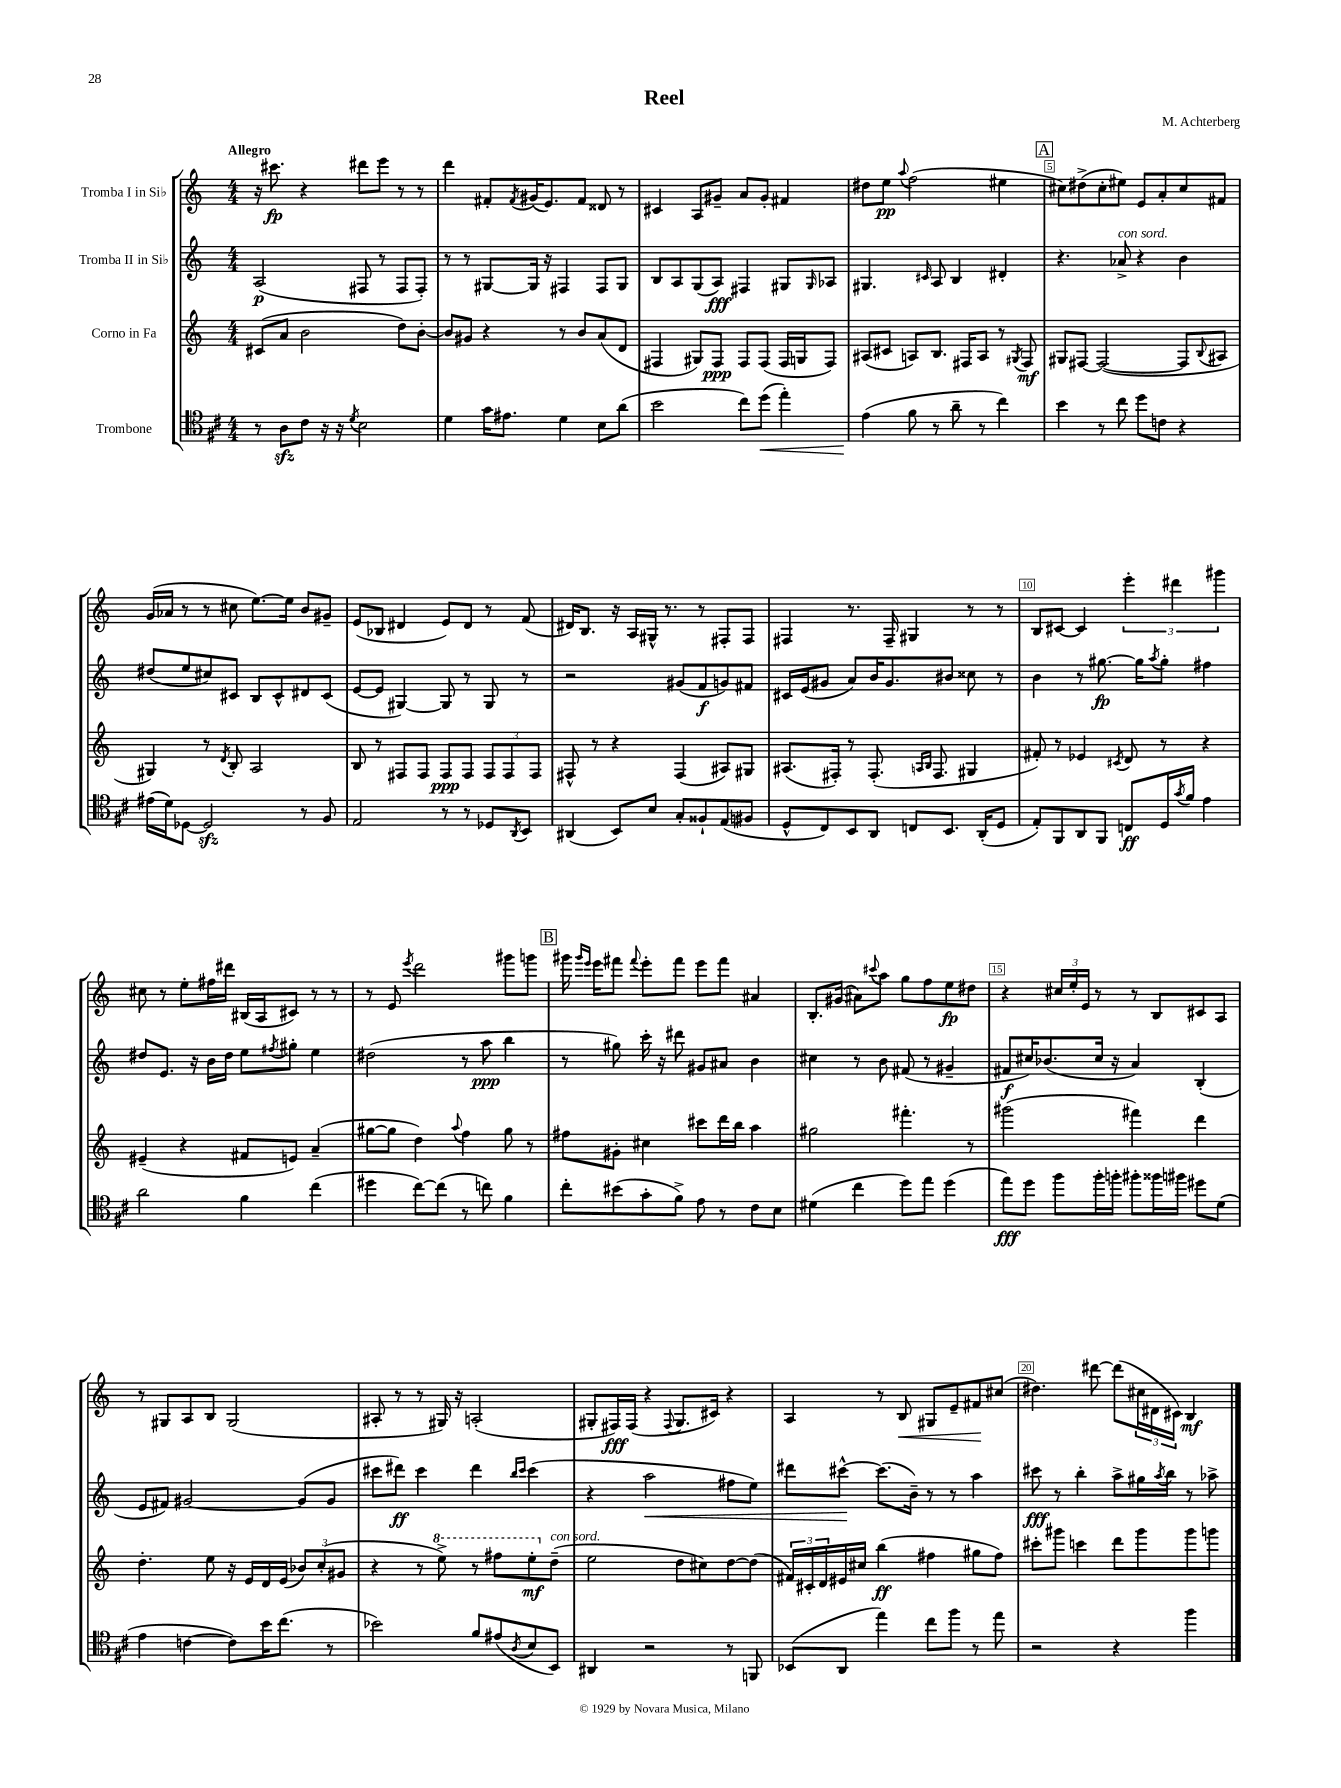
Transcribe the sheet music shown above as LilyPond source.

\header { title = "Reel" composer = "M. Achterberg" }
<<
\new StaffGroup <<
\new Staff = "s0" \with { instrumentName = "Tromba I in Sib" } {
    \clef treble \key c \major \numericTimeSignature \time 4/4 \tempo "Allegro"
    r16 cis'''8.\fp r4 dis'''8 e'''8 r8 r8 |
    d'''4 fis'8-. \acciaccatura { fis'8 } gis'16( e'8.) fis'8 disis'8 r8 |
    cis'4 a8 gis'8-- a'8 gis'8-. fis'4 |
    dis''8 e''8\pp \appoggiatura { a''8 } f''2( eis''4 |
    \mark \markup { \box "A" } cis''8) dis''8->( cis''8-. eis''8) e'8 a'8-. cis''8 fis'8 |
    g'16( aes'16 r8 r8 cis''8 e''8.~) e''16 b'8 gis'8-- |
    e'8( bes8 dis'4 e'8) dis'8 r8 f'8( |
    dis'16) b8. r16 a16 gis16-^ r8. r8 fis8-. fis8 |
    fis4 r8. fis16-- gis4 r8 r8 |
    b8 cis'8~ cis'4 \tuplet 3/2 { e'''4-. dis'''4 gis'''4 } |
    cis''8 r8 e''8-. fis''16 dis'''16 bis16( a16 cis'8) r8 r8 |
    r8 e'8 \acciaccatura { e'''8 } d'''2 gis'''8 g'''8 |
    \mark \markup { \box "B" } gis'''16 \grace { gis'''16 e'''16 } e'''16 fis'''8 \appoggiatura { fis'''8 } e'''8-. fis'''8 e'''8 fis'''8 ais'4 |
    b8.-. gis'16( ais'8) \appoggiatura { cis'''8 } a''8 g''8 f''8 e''8\fp dis''8 |
    r4 \tuplet 3/2 { cis''16 e''16-. e'16 } r8 r8 b8 cis'8 a8 |
    r8 gis8 a8 b8 gis2( |
    ais8-. r8 r8 gis16) r16 a2-.( |
    gis8-. fis16\fff) fis16( r4 \appoggiatura { fis8 } gis8. cis'16) r4 |
    a4 r8 b8\< gis8 e'8-- fis'8\! cis''8( |
    dis''4.) dis'''8~ dis'''8( \tuplet 3/2 { cis''16 dis'16 cis'16) } b4\mf \bar "|." |
}
\new Staff = "s1" \with { instrumentName = "Tromba II in Sib" } {
    \clef treble \key c \major \numericTimeSignature \time 4/4
    a2\p( fis8 r8 fis8 fis8-.) |
    r8 r8 gis8~ gis16 r16 fis4 fis8 gis8 |
    b8 a8 g8( a8\fff) fis4 gis8 \grace { gis16 } aes8 |
    gis4. \grace { cis'16 } a8 b4 dis'4-. |
    \mark \markup { \box "A" } r4. aes'8->^\markup { \italic "con sord." } r4 b'4 |
    dis''8( e''8 cis''8) cis'8 b8 cis'8-^ dis'8 cis'8( |
    e'8~ e'8 gis4~) gis8 r8 gis8 r8 |
    r2 gis'8( f'8\f g'8) fis'8 |
    cis'16 e'16( gis'8 a'8) b'16 gis'8. bis'8 cisis''8 r8 |
    b'4 r8 gis''8.~\fp gis''16 \acciaccatura { a''8 } gis''8-. fis''4 |
    dis''8 e'8. r16 b'16 dis''16 e''8 \acciaccatura { fis''8 } gis''8-. e''4 |
    dis''2( r8 a''8\ppp b''4 |
    \mark \markup { \box "B" } r8 gis''8) c'''16-. r16 dis'''8 gis'8 ais'8 b'4 |
    cis''4 r8 b'8 fis'8( r8 gis'4-- |
    fis'8\f cis''16) bes'8.( cis''16 r16 a'4) b4-.( |
    e'8 fis'8) gis'2~ gis'8( gis'8 |
    cis'''8 dis'''8\ff) cis'''4 dis'''4 \grace { b''16 cis'''16 } cis'''4( |
    r4 a''2\< fis''8 e''8) |
    dis'''8 cis'''8~-^\! cis'''8.( b'16--) r8 r8 a''4 |
    cis'''8\fff r8 b''4-. a''8-> gis''16 \acciaccatura { a''8 } b''16 r8 aes''8-> \bar "|." |
}
\new Staff = "s2" \with { instrumentName = "Corno in Fa" } {
    \clef treble \key c \major \numericTimeSignature \time 4/4
    cis'8( a'8 b'2 d''8) b'8~-. |
    b'8 gis'8 r4 r8 b'8 a'8( d'8 |
    fis4 gis8) fis8\ppp fis8 fis8( fis16 g16 fis8) |
    ais8( cis'8 a8) b8. fis16 a8 r8 \acciaccatura { gis8 } fis8\mf |
    \mark \markup { \box "A" } gis8 fis8~ fis2~( fis8 \appoggiatura { b8 } ais8 |
    gis4) r8 \acciaccatura { d'8 } b8-. a2 |
    b8 r8 fis8 fis8 fis8\ppp fis8 \tuplet 3/2 { fis8 fis8 fis8 } |
    fis8-^ r8 r4 fis4( ais8) gis8 |
    ais8.( fis16-.) r8 fis8.-.( \grace { a16 b16 } fis8. gis4 |
    fis'8-.) r8 ees'4 \acciaccatura { cis'8 } d'8 r8 r4 |
    eis'4--( r4 fis'8 e'8) a'4--( |
    gis''8~ gis''8 d''4) \appoggiatura { a''8 } f''4 gis''8 r8 |
    \mark \markup { \box "B" } fis''8 gis'8-. cis''4 cis'''8 d'''16 b''16 a''4 |
    gis''2 fis'''4.-. r8 |
    gis'''2( fis'''4) d'''4 |
    d''4.-. e''8 r16 e'16 d'16 e'16( \tuplet 3/2 { bes'8) c''8-.( gis'8 } |
    r4 r8 \ottava #1 e'''8->) r8 fis'''8 e'''8-.\mf \ottava #0 d''8--^\markup { \italic "con sord." }( |
    e''2 d''8 cis''8) d''8~ d''8( |
    \tuplet 3/2 { fis'16) cis'16-. d'16 } eis'16 cis''16 b''4\ff( fis''4 gis''8 fis''8) |
    cis'''8-. gis'''8 c'''4 d'''8 gis'''8 gis'''8 g'''8 \bar "|." |
}
\new Staff = "s3" \with { instrumentName = "Trombone" } {
    \clef tenor \key d \major \numericTimeSignature \time 4/4
    r8 a8\sfz cis'8 r16 r16 \acciaccatura { d'8 } b2 |
    d'4 g'16 eis'8. d'4 b8 a'8( |
    b'2 cis''8) d''8\<( e''4-.) |
    e'4\!( fis'8 r8 a'8-- r8 cis''4) |
    \mark \markup { \box "A" } b'4 r8 cis''8 d''8 c'8 r4 |
    eis'16( d'16) des8~ des2\sfz r8 fis8 |
    e2 r8 r8 des8 \acciaccatura { a,8 } b,8 |
    ais,4( b,8) b8 g8-. fisis8-! e8( fis8 |
    d8-^ cis8) b,8 a,8 c8 b,8. a,16-.( d8 |
    e8-.) fis,8 a,8 fis,8 c8\ff d16 \acciaccatura { g'8 } fis'16 e'4 |
    a'2 fis'4 cis''4( |
    dis''4 cis''8~) cis''8( r8 c''8) fis'4 |
    \mark \markup { \box "B" } cis''8-. bis'8( g'8-. fis'8->) e'8 r8 cis'8 b8 |
    dis'4( cis''4 d''8) e''8 d''4( |
    e''8\fff) d''8 fis''8 fis''16-. f''16-. fis''8-. fisis''16 fis''16 dis''8 d'8( |
    e'4 c'4~ c'8) b'16 cis''8.( r8 |
    bes'2) fis'8 eis'8( \acciaccatura { a8 } b8 b,8) |
    ais,4 r2 r8 f,8 |
    bes,8( a,8 e''4) cis''8 fis''8 r8 e''8 |
    r2 r4 fis''4 \bar "|." |
}
>>
>>
\layout { \context { \Score \override BarNumber.break-visibility = ##(#f #t #t) barNumberVisibility = #(every-nth-bar-number-visible 5) \override BarNumber.stencil = #(make-stencil-boxer 0.1 0.3 ly:text-interface::print) } }
